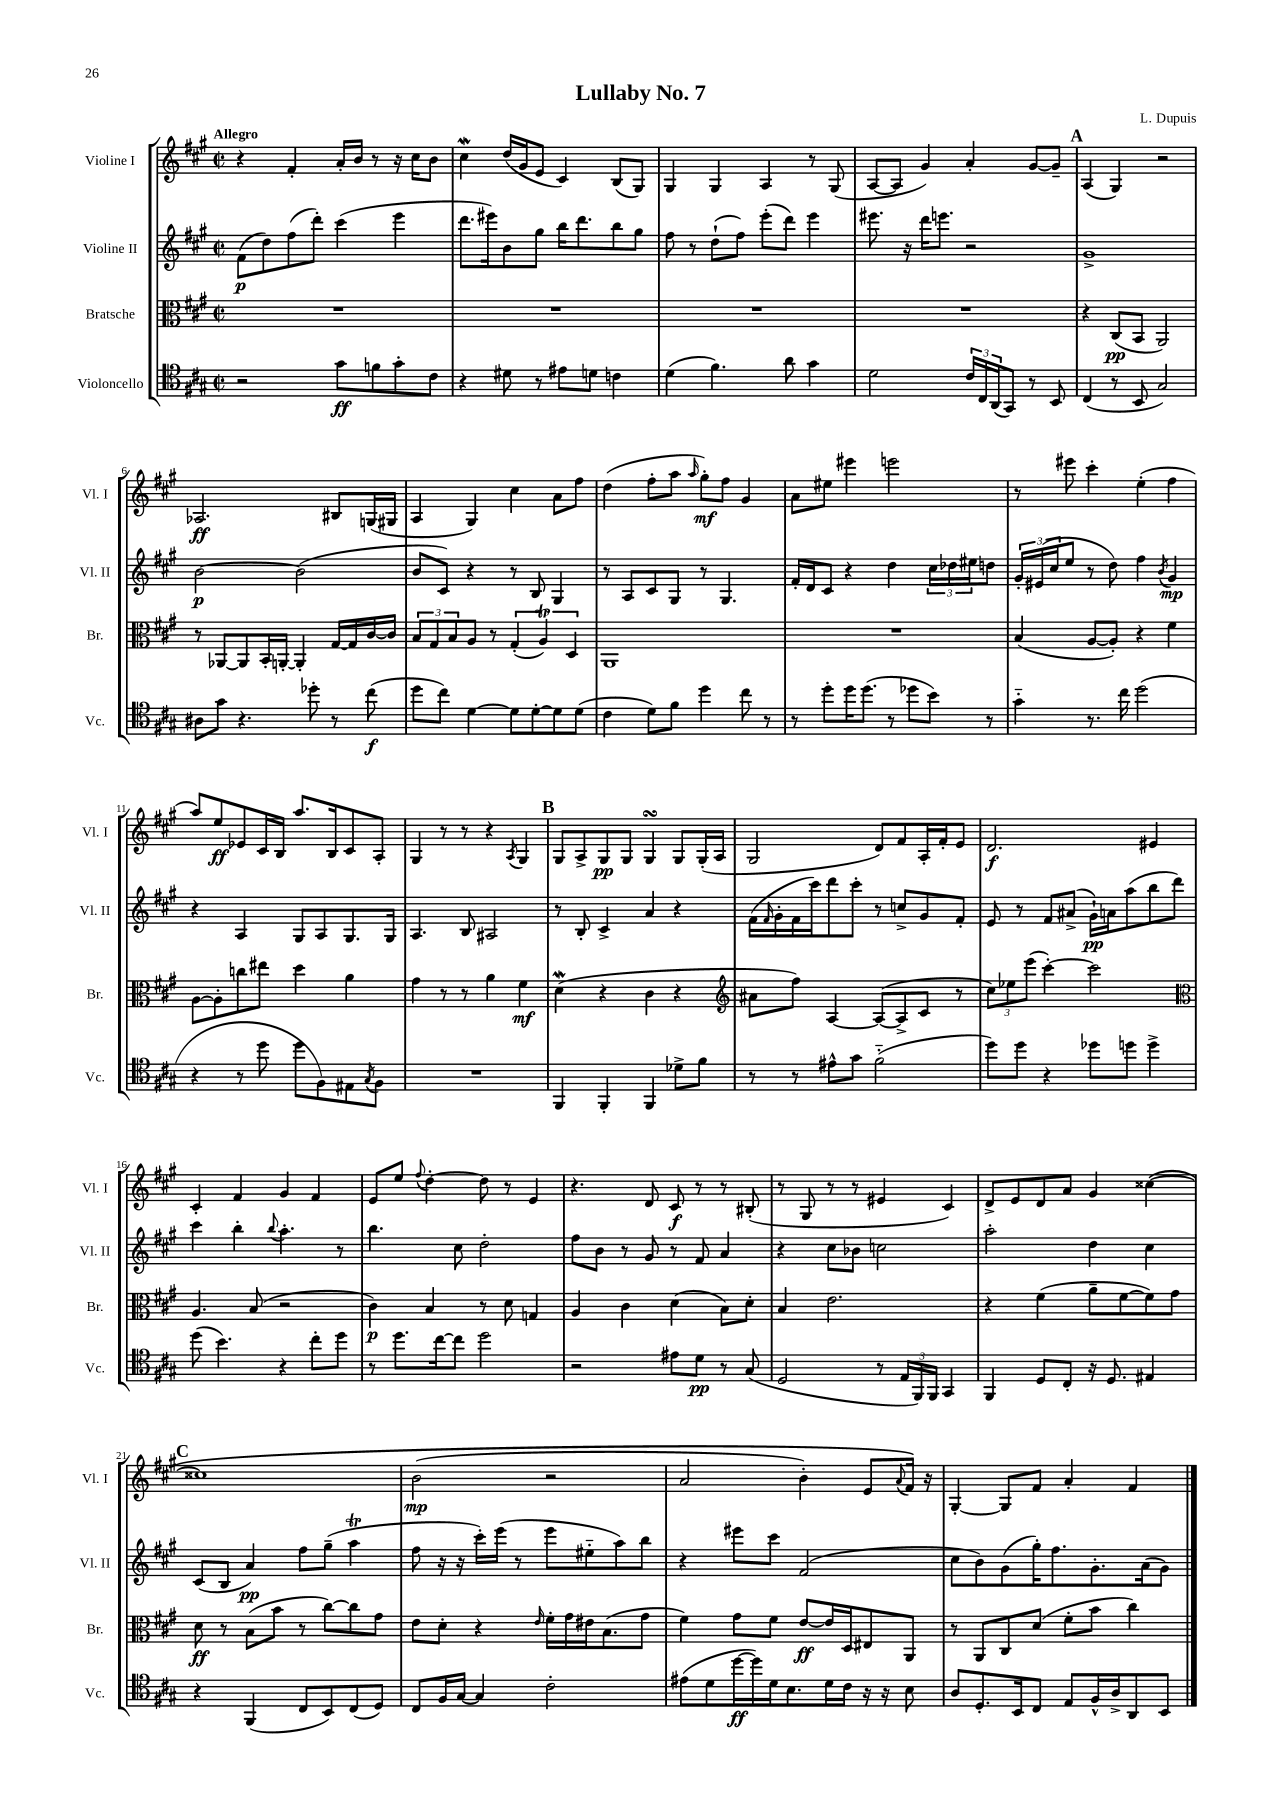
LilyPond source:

\header { title = "Lullaby No. 7" composer = "L. Dupuis" }
<<
\new StaffGroup <<
\new Staff = "s0" \with { instrumentName = "Violine I" shortInstrumentName = "Vl. I" } {
    \clef treble \key a \major \defaultTimeSignature \time 2/2 \tempo "Allegro"
    r4 fis'4-. a'16-. b'16 r8 r16 cis''16 b'8 |
    cis''4\mordent d''16( gis'16 e'8 cis'4) b8( gis8) |
    gis4 gis4 a4 r8 gis8( |
    a8~ a8 gis'4) a'4-. gis'8~ gis'8-- |
    \mark \markup { \bold "A" } a4( gis4) r2 |
    aes2.\ff bis8 g16( gis16 |
    a4 gis4) cis''4 a'8 fis''8 |
    d''4( fis''8-. a''8 \grace { a''16 } gis''8-.\mf) fis''8 gis'4 |
    a'8 eis''8 eis'''4 e'''2 |
    r8 eis'''8 cis'''4-. e''4-.( fis''4 |
    a''8) e''8\ff ees'8 cis'16 b16 a''8. b16 cis'8 a8-. |
    gis4 r8 r8 r4 \acciaccatura { a8 } gis4 |
    \mark \markup { \bold "B" } gis8 a8-> gis8\pp gis8 gis4\turn gis8 gis16-.( a16 |
    gis2 d'8) fis'8 a16-. fis'16-. e'8 |
    d'2.\f eis'4 |
    cis'4-. fis'4 gis'4 fis'4 |
    e'8 e''8 \appoggiatura { fis''8 } d''4~-. d''8 r8 e'4 |
    r4. d'8 cis'8\f r8 r8 bis8-.( |
    r8 gis8 r8 r8 eis'4 cis'4) |
    d'8-> e'8 d'8 a'8 gis'4 cisis''4~\( |
    \mark \markup { \bold "C" } cisis''1 |
    b'2\mp( r2 |
    a'2 b'4-.) e'8 \appoggiatura { a'8 } fis'16\) r16 |
    gis4~-. gis8 fis'8 a'4-. fis'4 \bar "|." |
}
\new Staff = "s1" \with { instrumentName = "Violine II" shortInstrumentName = "Vl. II" } {
    \clef treble \key a \major \defaultTimeSignature \time 2/2
    fis'8\p( d''8) fis''8( d'''8-.) cis'''4( e'''4 |
    d'''8. eis'''16) b'8 gis''8 b''16 d'''8. b''8 gis''8 |
    fis''8 r8 d''8-!( fis''8) e'''8-.( d'''8) e'''4 |
    eis'''8. r16 d'''16 e'''8. r2 |
    \mark \markup { \bold "A" } gis'1-> |
    b'2~\p b'2( |
    b'8 cis'8) r4 r8 b8 gis4 |
    r8 a8 cis'8 gis8 r8 gis4. |
    fis'16-. d'16 cis'8 r4 d''4 \tuplet 3/2 { cis''16 des''16 eis''16 } d''8 |
    \tuplet 3/2 { gis'16-. eis'16( cis''16 } e''8 r8 d''8) fis''4 \acciaccatura { b'8 } gis'4\mp |
    r4 a4 gis8 a8 gis8. gis16 |
    a4. b8 ais2 |
    \mark \markup { \bold "B" } r8 b8-. cis'4-> a'4 r4 |
    fis'16( \grace { fis'16 } gis'16-. fis'16 cis'''16) d'''8 cis'''8-. r8 c''8-> gis'8 fis'8-. |
    e'8 r8 fis'8 ais'8->( gis'16-!\pp) a'16 a''8( b''8 d'''8) |
    cis'''4 b''4-. \appoggiatura { b''8 } a''4.-. r8 |
    b''4. cis''8 d''2-. |
    fis''8 b'8 r8 gis'8 r8 fis'8 a'4 |
    r4 cis''8 bes'8 c''2 |
    a''2-. d''4 cis''4 |
    \mark \markup { \bold "C" } cis'8( b8 a'4\pp) fis''8 gis''8--( a''4\trill |
    fis''8 r16 r16 cis'''16-.) e'''16( r8 e'''8 eis''8-_ a''8) b''8 |
    r4 eis'''8 cis'''8 fis'2( |
    cis''8 b'8) gis'8( gis''16-.) fis''8. gis'8.-. a'16( gis'8) \bar "|." |
}
\new Staff = "s2" \with { instrumentName = "Bratsche" shortInstrumentName = "Br." } {
    \clef alto \key a \major \defaultTimeSignature \time 2/2
    R1 |
    R1 |
    R1 |
    R1 |
    \mark \markup { \bold "A" } r4 cis8\pp( b,8 a,2) |
    r8 aes,8~ aes,8 b,16-. a,16~-. a,4-. gis16~ gis16 cis'16~ cis'16 |
    \tuplet 3/2 { b8 gis8 b8 } a8 r8 \tuplet 3/2 { gis4-.( a4\trill) d4 } |
    a,1 |
    R1 |
    b4( a8~ a8-.) r4 fis'4 |
    a8~ a8-. c''8 eis''8 d''4 a'4 |
    gis'4 r8 r8 a'4 fis'4\mf |
    \mark \markup { \bold "B" } d'4\mordent( r4 cis'4 r4 |
    \clef treble ais'8 fis''8) a4~ a8~( a8-> cis'8 r8 |
    \tuplet 3/2 { cis''8) ees''8 e'''8( } cis'''4~-.) cis'''2 |
    \clef alto a4. b8( r2 |
    cis'4\p) b4 r8 d'8 g4 |
    a4 cis'4 d'4( b8) d'8-. |
    b4 e'2. |
    r4 fis'4( a'8-- fis'8~ fis'8) gis'8 |
    \mark \markup { \bold "C" } d'8\ff r8 b8( b'8 r8 cis''8~) cis''8 gis'8 |
    e'8 d'8-. r4 \grace { e'16 } fis'16-. gis'16 eis'16 b8.( gis'8 |
    fis'4) gis'8 fis'8 e'8~\ff e'16 d16 eis8 a,8 |
    r8 a,8 cis8 d'8( fis'8-. b'8 cis''4) \bar "|." |
}
\new Staff = "s3" \with { instrumentName = "Violoncello" shortInstrumentName = "Vc." } {
    \clef tenor \key a \major \defaultTimeSignature \time 2/2
    r2 gis'8\ff f'8 gis'8-. cis'8 |
    r4 dis'8 r8 eis'8 d'8 c'4 |
    d'4( fis'4.) a'8 gis'4 |
    d'2 \tuplet 3/2 { cis'16 cis16 a,16( } gis,8) r8 b,8 |
    \mark \markup { \bold "A" } cis4( r8 b,8 gis2) |
    ais8 gis'8 r4. des''8-. r8 cis''8\f( |
    d''8 cis''8) d'4~ d'8 d'8~-. d'8 d'8( |
    cis'4 d'8) fis'8 d''4 cis''8 r8 |
    r8 d''8-. d''16 d''8.( r8 des''8 b'8) r8 |
    gis'4-_ r8. cis''16 d''2( |
    r4 r8 d''8 d''8 fis8) eis8 \acciaccatura { gis8 } fis8 |
    R1 |
    \mark \markup { \bold "B" } fis,4 fis,4-. fis,4 des'8-> fis'8 |
    r8 r8 eis'8-^ gis'8 fis'2-_( |
    d''8) d''8 r4 des''8 d''8 d''4-> |
    d''8( b'4.) r4 cis''8-. d''8 |
    r8 d''8. cis''16~ cis''8 d''2 |
    r2 eis'8 d'8\pp r8 gis8( |
    d2 r8 \tuplet 3/2 { e16 fis,16) fis,16 } gis,4 |
    fis,4 d8 cis8-. r16 d8. eis4 |
    \mark \markup { \bold "C" } r4 fis,4( cis8 b,8) cis8( d8) |
    cis8 fis16 gis16~ gis4 cis'2-. |
    eis'8( d'8 d''16~\ff d''16) d'16 b8. d'16 cis'16 r16 r16 b8 |
    a8 d8.-. b,16 cis8 e8 fis16-^ a16-> a,8 b,8 \bar "|." |
}
>>
>>
